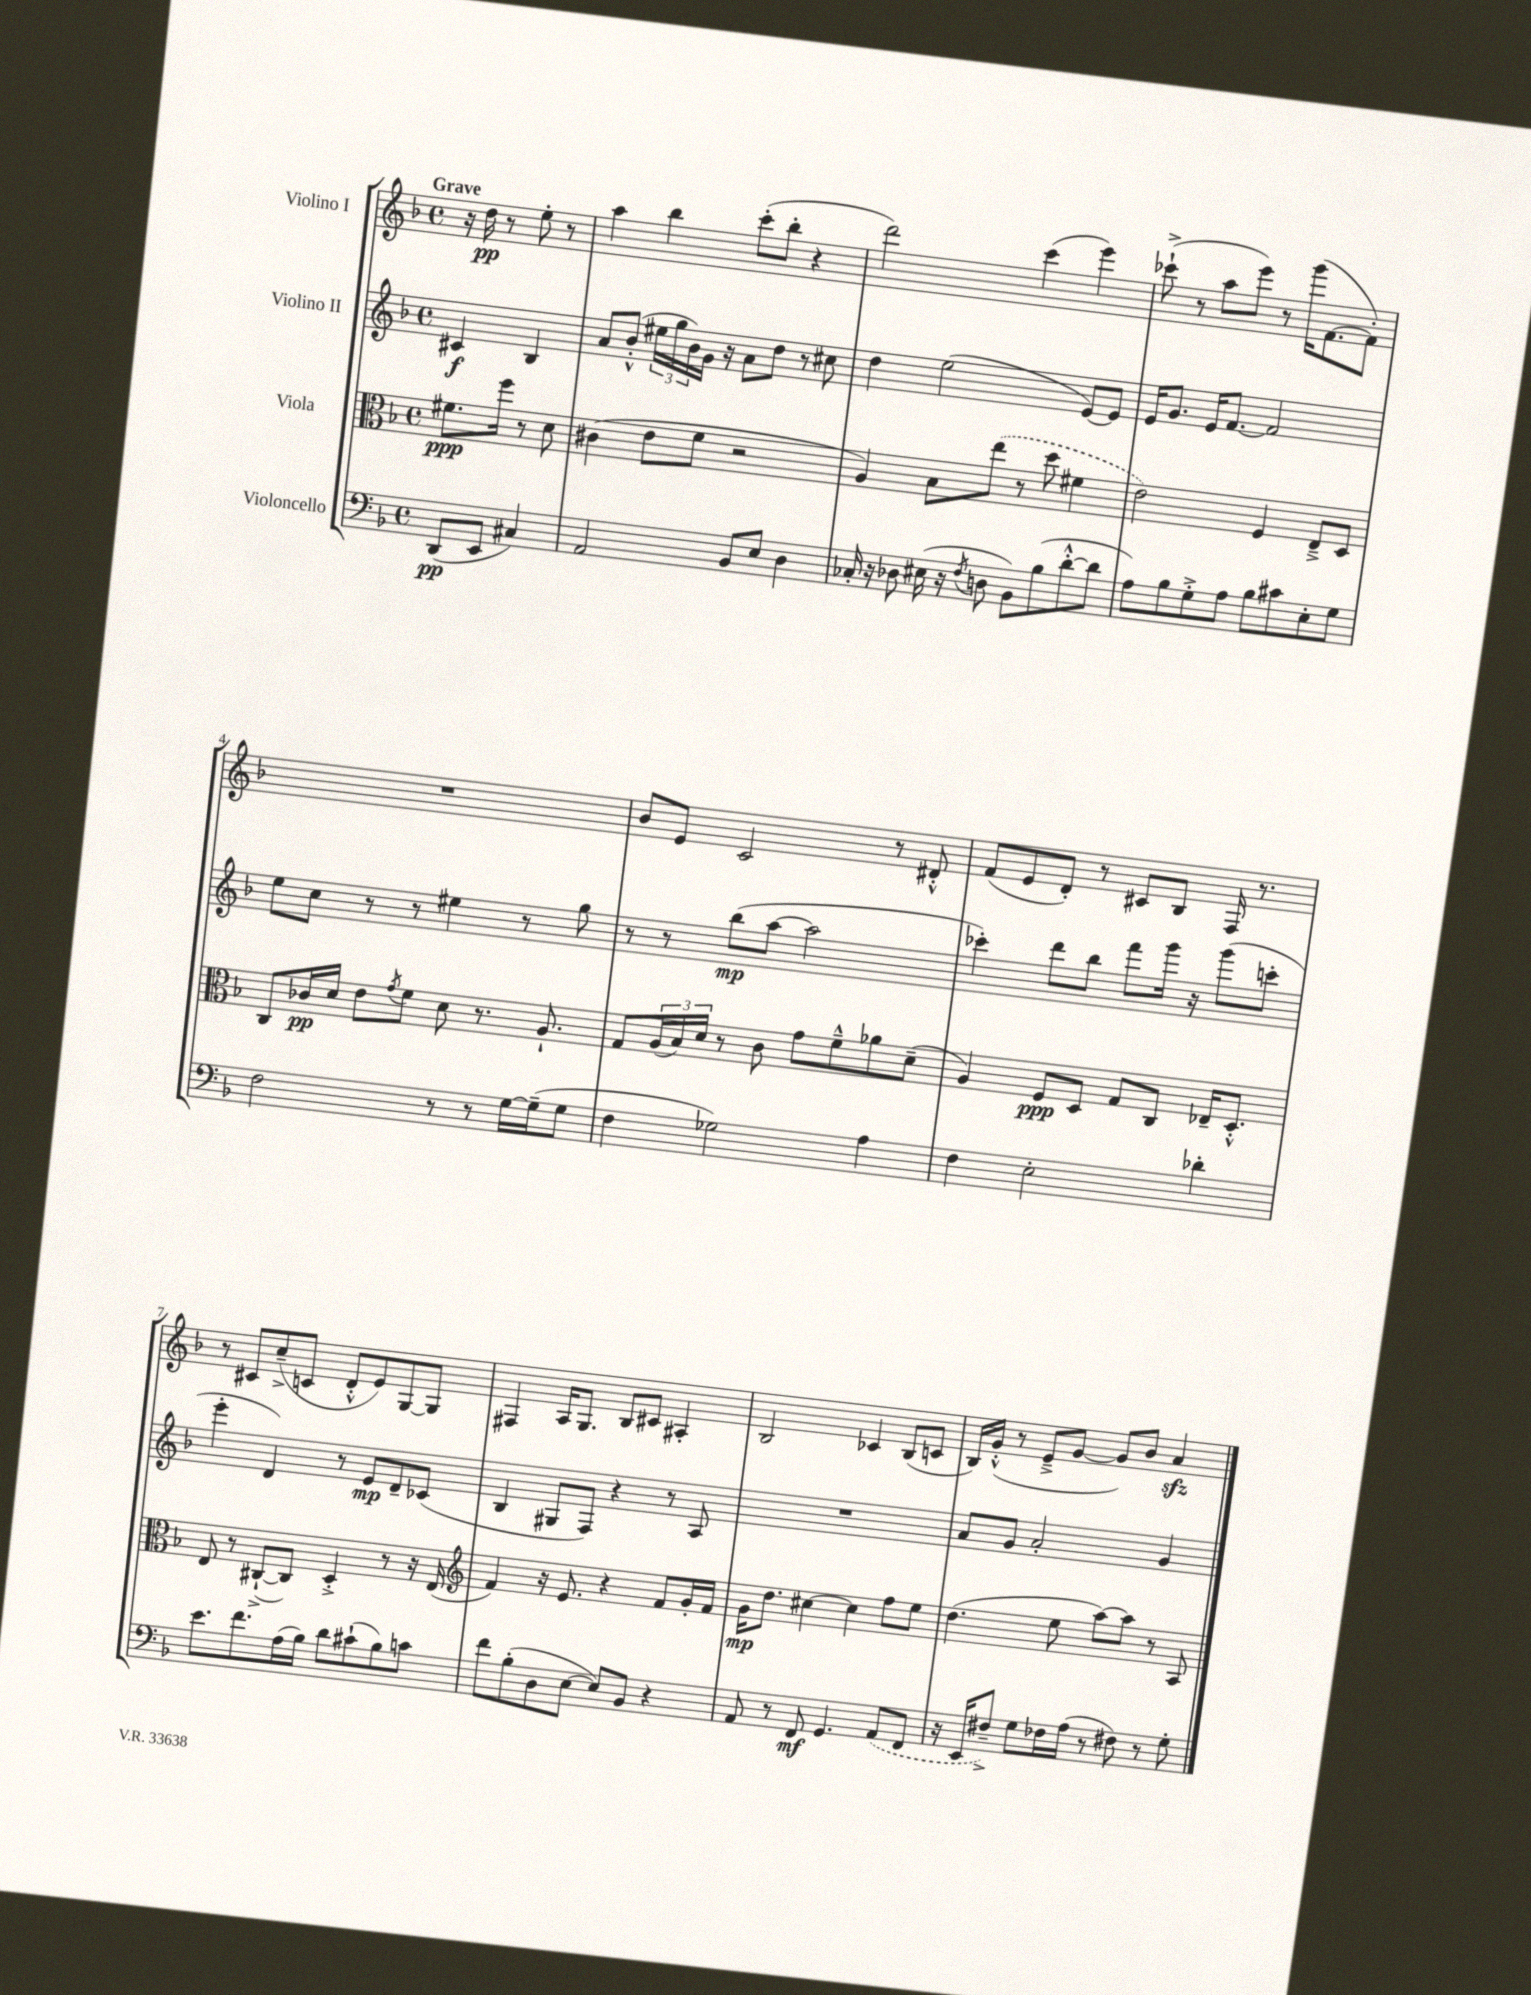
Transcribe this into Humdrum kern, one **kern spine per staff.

**kern	**dynam	**kern	**dynam	**kern	**dynam	**kern	**dynam
*part4	*part4	*part3	*part3	*part2	*part2	*part1	*part1
*staff4	*staff4	*staff3	*staff3	*staff2	*staff2	*staff1	*staff1
*I"Violoncello	*	*I"Viola	*	*I"Violino II	*	*I"Violino I	*
*clefF4	*	*clefC3	*	*clefG2	*	*clefG2	*
*k[b-]	*	*k[b-]	*	*k[b-]	*	*k[b-]	*
*M4/4	*	*M4/4	*	*M4/4	*	*M4/4	*
*met(c)	*	*met(c)	*	*met(c)	*	*met(c)	*
=	=	=	=	=	=	=	=
!	!	!	!	!	!	!LO:TX:a:B:t=Grave	!
(8DD/L	pp	8.f#X\L	ppp	4c#X/	f	16r	.
.	.	.	.	.	.	16dd\	pp
8EE/J	.	.	.	.	.	8r	.
.	.	16ff\Jk	.	.	.	.	.
4C#X/)	.	8r	.	4B-/	.	8ee'\	.
.	.	8d\	.	.	.	8r	.
=1	=1	=1	=1	=1	=1	=1	=1
2AA/	.	(4c#X\	.	8a/L	.	4aa\	.
.	.	.	.	(8b-'^^/J	.	.	.
.	.	8e\L	.	24ee#X\LL	.	4bb-\	.
.	.	.	.	24gg\	.	.	.
.	.	.	.	24b-\)	.	.	.
.	.	8f\J	.	16g\JJ	.	.	.
.	.	.	.	16r	.	.	.
8BB-/L	.	2r	.	8a\L	.	(8ccc'\L	.
8E/J	.	.	.	8dd\J	.	8bb-'\J	.
4D\	.	.	.	8r	.	4r	.
.	.	.	.	8cc#X\	.	.	.
=2	=2	=2	=2	=2	=2	=2	=2
16C-X'/	.	4A/)	.	4dd\	.	2ddd\)	.
16r	.	.	.	.	.	.	.
8D-X\	.	.	.	.	.	.	.
(16E#X\	.	8B-\L	.	(2ee\	.	.	.
16r	.	.	.	.	.	.	.
8qF/	.	.	.	.	.	.	.
8Dn\	.	(8ee\J	.	.	.	.	.
8BB-\L)	.	8r	.	.	.	(4ccc\	.
(8B-\	.	8dd\	.	.	.	.	.
[8d'^^\	.	4f#X\	.	[8e/L)	.	4eee\)	.
8d\J]	.	.	.	8e/J]	.	.	.
=3	=3	=3	=3	=3	=3	=3	=3
8A\L)	.	2e\)	.	16e/KL	.	(8ccc-X`^\	.
.	.	.	.	8.g/J	.	.	.
8B-\	.	.	.	.	.	8r	.
8G'^\	.	.	.	16e/KL	.	8aa\L	.
.	.	.	.	[8.f/J	.	.	.
8A\J	.	.	.	.	.	8eee\J)	.
8B-\L	.	4F/	.	2f/]	.	8r	.
8c#X\	.	.	.	.	.	(16ggg\KL	.
.	.	.	.	.	.	[8.f\	.
8E'\	.	8E~^/L	.	.	.	.	.
8G\J	.	8D/J	.	.	.	8f'\J])	.
!!LO:LB:g=z
=4	=4	=4	=4	=4	=4	=4	=4
2F\	.	8C/L	.	8ee\L	.	1r	.
.	.	16c-X/L	pp	8cc\J	.	.	.
.	.	16d/JJ	.	.	.	.	.
.	.	8e\L	.	8r	.	.	.
.	.	8qg/	.	.	.	.	.
.	.	8f\J	.	8r	.	.	.
8r	.	8d\	.	4ee#X\	.	.	.
8r	.	8.r	.	.	.	.	.
[16G\LL	.	.	.	8r	.	.	.
(16G~\J]	.	8.A`/	.	.	.	.	.
8G\J	.	.	.	8gg\	.	.	.
=5	=5	=5	=5	=5	=5	=5	=5
4F\	.	8G/L	.	8r	.	8b-/L	.
.	.	(24A/L	.	8r	.	8e/J	.
.	.	24B-/)	.	.	.	.	.
.	.	24d/JJ	.	.	.	.	.
2G-X\)	.	8r	.	(8bb-\L	mp	2c/	.
.	.	8c\	.	[8aa\J	.	.	.
.	.	8g\L	.	2aa\]	.	.	.
.	.	8f~^^\	.	.	.	.	.
4A\	.	8a-X\	.	.	.	8r	.
.	.	(8d~\J	.	.	.	8d#X'^^/	.
=6	=6	=6	=6	=6	=6	=6	=6
4F\	.	4A/)	.	4ccc-X'\)	.	(8f/L	.
.	.	.	.	.	.	8e/	.
2E'\	.	8F/L	ppp	8ddd\L	.	8d'/J)	.
.	.	8D/J	.	8bb-\J	.	8r	.
.	.	8G/L	.	8fff\L	.	8c#X/L	.
.	.	8C/J	.	16ggg\Jk	.	8B-/J	.
.	.	.	.	16r	.	.	.
4d-X'\	.	16E-X~/KL	.	(8ggg\L	.	16F/	.
.	.	8.D'^^/J	.	.	.	8.r	.
.	.	.	.	8cccn'\J	.	.	.
!!LO:LB:g=z
=7	=7	=7	=7	=7	=7	=7	=7
8.e\L	.	8E/	.	4eee'\	.	8r	.
.	.	8r	.	.	.	8c#X/L	.
8.f\	.	.	.	.	.	.	.
.	.	([8C#X`^/L	.	4d/)	.	(8cc~^/	.
(16A\L	.	8C#/J])	.	.	.	8cn/J	.
16B-\JJ)	.	.	.	.	.	.	.
8d\L	.	4D'^/	.	8r	.	8d'^^/L	.
(8c#X`\	.	.	.	8e/L	mp	8e/)	.
8B-\)	.	8r	.	8d~/	.	[8G/	.
8cn\J	.	16r	.	(8c-X/J	.	8G/J]	.
.	.	(16E/	.	.	.	.	.
=8	=8	=8	=8	=8	=8	=8	=8
*	*	*clefG2	*	*	*	*	*
8f\L	.	4f/)	.	4B-/	.	4F#X/	.
(8B-'\	.	.	.	.	.	.	.
8D\	.	16r	.	8G#X/L	.	16A/KL	.
.	.	8.e/	.	.	.	8.G/J	.
[8E\J	.	.	.	8F/J)	.	.	.
8E/L])	.	4r	.	4r	.	8B-/L	.
8BB-/J	.	.	.	.	.	8c#X/J	.
4r	.	8f/L	.	8r	.	4A#X'/	.
.	.	16g'/L	.	8A/	.	.	.
.	.	16f/JJ	.	.	.	.	.
=9	=9	=9	=9	=9	=9	=9	=9
8AA/	.	16g\KL	mp	1r	.	2B-/	.
.	.	8.dd\J	.	.	.	.	.
8r	.	.	.	.	.	.	.
8FF/	mf	[4cc#X\	.	.	.	.	.
4.GG/	.	.	.	.	.	.	.
.	.	4cc#\]	.	.	.	4c-X/	.
(8AA/L	.	8ff\L	.	.	.	(8B-/L	.
8FF/J	.	8ee\J	.	.	.	8cn/J	.
=10	=10	=10	=10	=10	=10	=10	=10
16r	.	(4.dd\	.	8a/L	.	16B-/LL)	.
16EE/KL	.	.	.	.	.	(16g'^^/JJ	.
8F#X~^/J)	.	.	.	8g/J	.	8r	.
8G\L	.	.	.	2a'/	.	8e~^/L	.
16F-X\L	.	8ee\	.	.	.	[8g/J	.
(16A\JJ	.	.	.	.	.	.	.
8r	.	[8aa\L)	.	.	.	8g/L])	.
8F#X\)	.	8aa\J]	.	.	.	8b-/J	.
8r	.	8r	.	4g/	.	4azz/	.
8G'\	.	8A/	.	.	.	.	.
==	==	==	==	==	==	==	==
*-	*-	*-	*-	*-	*-	*-	*-
